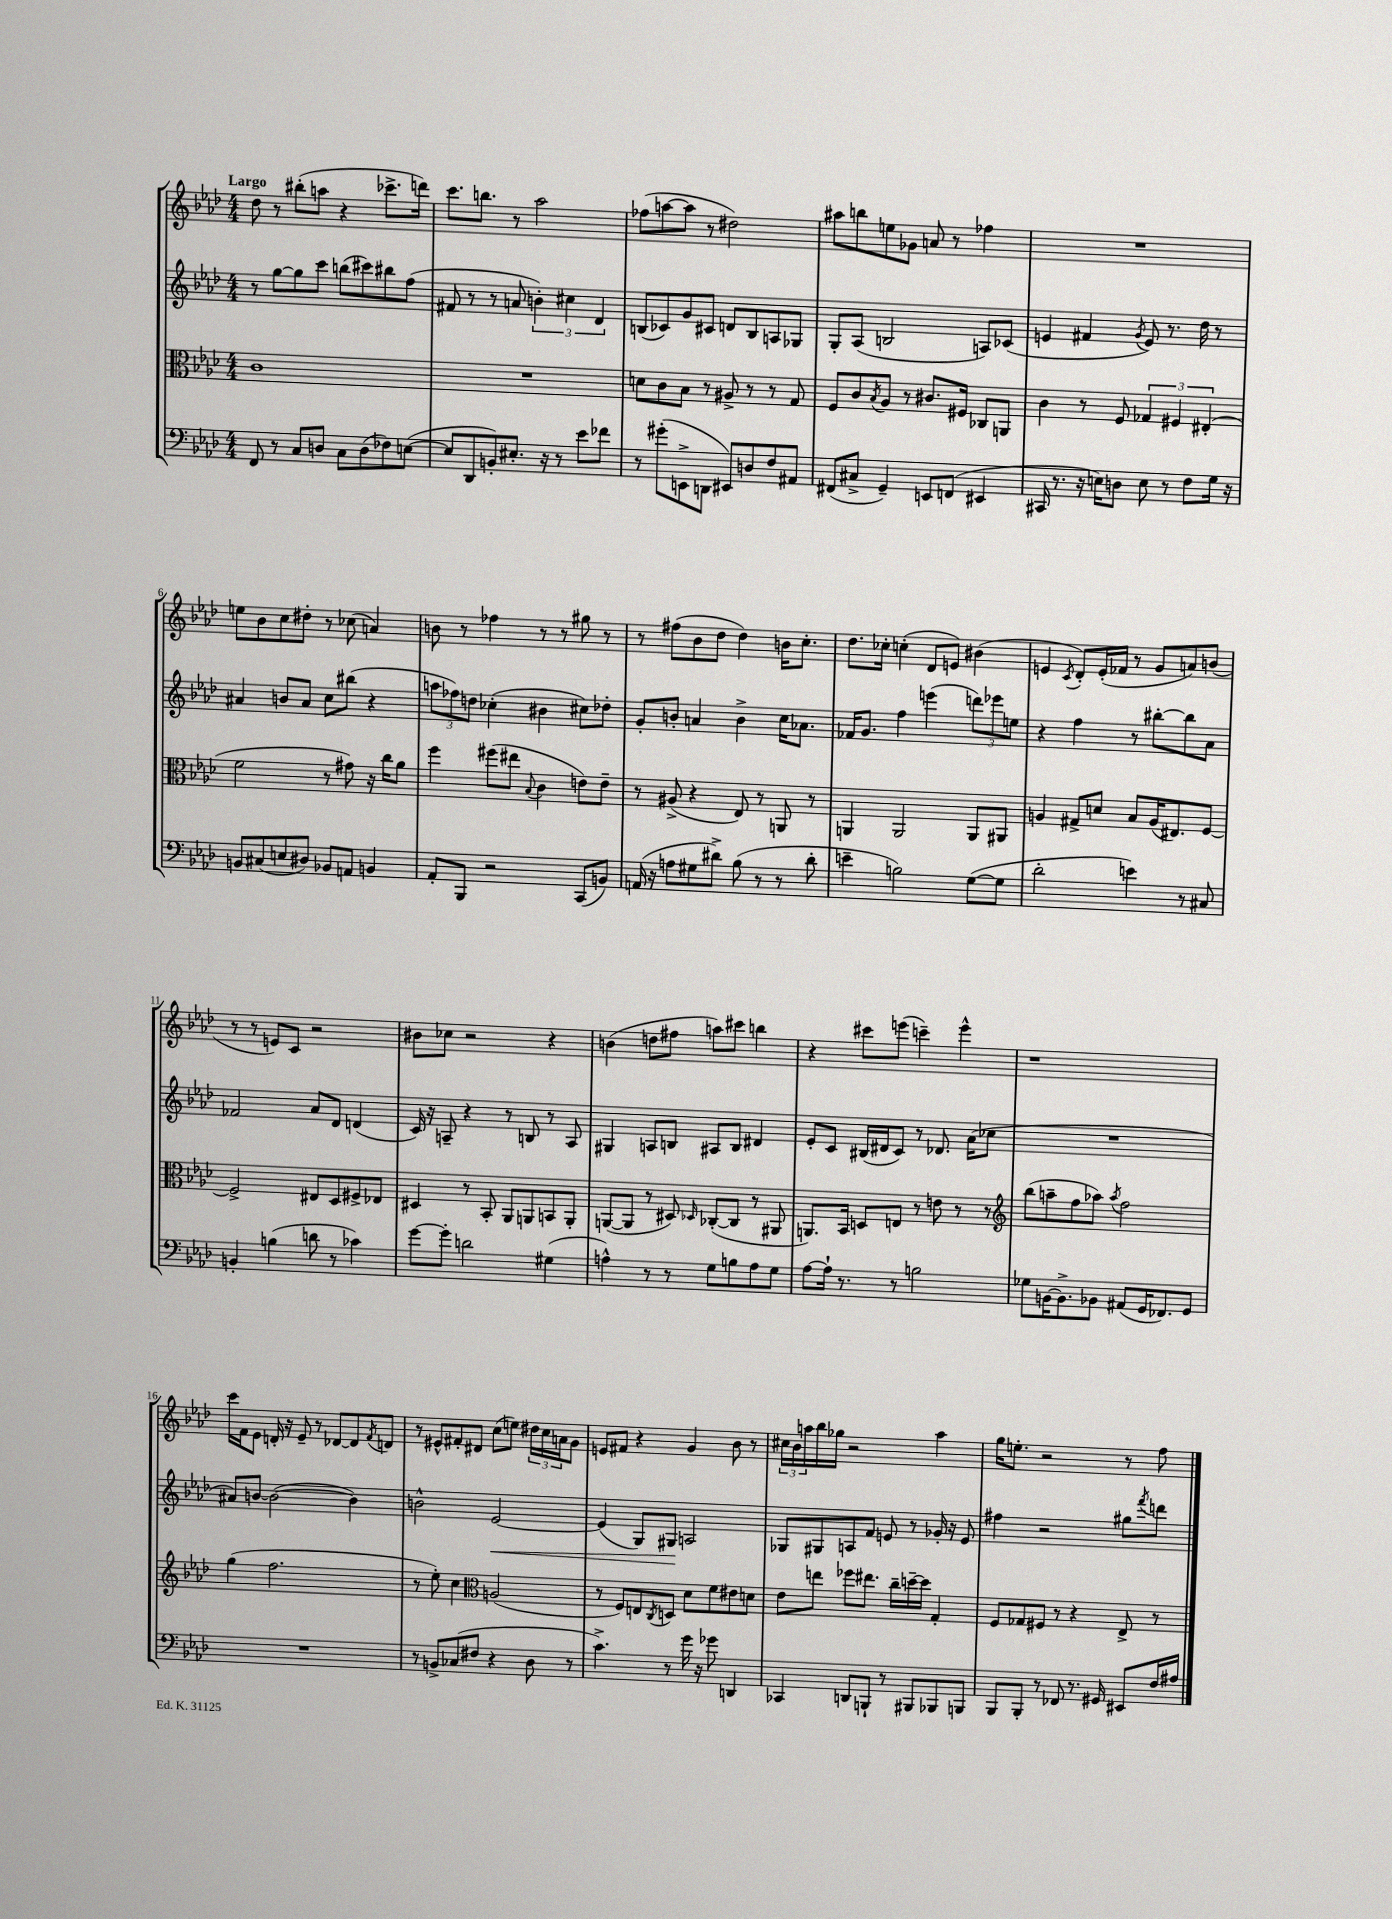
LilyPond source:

<<
\new StaffGroup <<
\new Staff = "s0" {
    \clef treble \key aes \major \numericTimeSignature \time 4/4 \tempo "Largo"
    des''8 r8 bis''8-.( a''8 r4 ces'''8.-> d'''16) |
    c'''8. b''8. r8 aes''2 |
    fes''8( a''8~ a''8 r8 dis''2) |
    ais''8 b''8 e''8 ges'8 a'8 r8 fes''4 |
    R1 |
    e''8 bes'8 c''8 dis''8-. r8 ces''8( a'4) |
    b'8 r8 fes''4 r8 r8 gis''8 r8 |
    r8 fis''8( bes'8 des''8 des''4) b'16 c''8.-. |
    des''8. ces''16-. c''4-.( des'8 e'8) bis'4( |
    e'4 \acciaccatura { c'8 } des'8-.) e'16-.( fes'16 r8 g'8 a'8) b'8( |
    r8 r8 e'8) c'8 r2 |
    bis'8 ces''8 r2 r4 |
    b'4( d''8 fis''8 a''8) cis'''8 b''4 |
    r4 cis'''8 e'''8( c'''4--) e'''4-^ |
    r1 |
    c'''16 f'16 ees'8 d'16-. r16 ees'8-- r8 des'8~ des'8 \acciaccatura { f'8 } d'8 |
    r8 eis'8-^ fis'8-. dis'8 c''8( e''8) \tuplet 3/2 { dis''16 c''16 a'16 } g'8 |
    e'8 fis'8 r4 g'4 bes'8 r8 |
    \tuplet 3/2 { cis''16 bes'16 a''16 } bes''16 ges''16 r2 a''4 |
    g''16 e''8.-. r2 r8 f''8 \bar "|." |
}
\new Staff = "s1" {
    \clef treble \key aes \major \numericTimeSignature \time 4/4
    r8 g''8~ g''8 c'''8 b''8( cis'''8) bis''8 f''8( |
    fis'8 r8 r8 a'8 \tuplet 3/2 { b'4-.) cis''4 des'4 } |
    b8( ces'8) g'8 cis'8 d'8 b8 a8 ges8 |
    g8-. aes8( b2 a8) ces'8( |
    e'4 fis'4 \acciaccatura { g'8 } e'8) r8. des''16 r8 |
    ais'4 b'8 ais'8 c''8 bis''8( r4 |
    \tuplet 3/2 { a''8 fes''8) d''8 } ces''4-.( bis'4 cis''8) des''8-. |
    g'8-. b'8-. a'4 b'4-> c''16 aes'8. |
    fes'16 g'8. f''4 e'''4( \tuplet 3/2 { d'''8) ees'''8 e''8 } |
    r4 f''4 r8 bis''8~-. bis''8 aes'8 |
    fes'2 aes'8 des'8 d'4( |
    c'16) r16 a8-- r4 r8 b8 r8 a8 |
    gis4 a8 b8 ais8 b8 dis'4 |
    ees'8-. c'8 bis16( dis'16 c'8) r8 des'8. aes'16( ces''8 |
    R1 |
    ais'8) b'8~ b'2~( b'4) |
    b'2-^ ees'2~\< |
    ees'4( g8) gis8\! a2 |
    ges8 gis8 a8 f'8 e'8 r8 ges'16-. r16 e'8 |
    fis''4 r2 gis''8 \acciaccatura { f'''8 } d'''8 \bar "|." |
}
\new Staff = "s2" {
    \clef alto \key aes \major \numericTimeSignature \time 4/4
    c'1 |
    R1 |
    d'8 c'8 bes8 r8 ais8-> r8 r8 g8 |
    f8 c'8 \acciaccatura { bes8 } aes8 r8 cis'8. fis16 ces8 a,8 |
    c'4 r8 f8 \tuplet 3/2 { ges4 fis4 eis4-.( } |
    f'2 r8 gis'8) r16 c''16 aes'8 |
    f''4 fis''8( eis''8 \appoggiatura { bes8 } c'4 e'8) e'8-- |
    r8 ais8->( r4 ees8) r8 a,8 r8 |
    a,4 a,2 a,8 ais,8 |
    a4 gis8-> d'8 bes8 a16( eis8.) f8~ |
    f2-> eis8 des8 fis8-> ees8 |
    dis4 r8 bes,8-. aes,8 a,8 b,8 a,8-. |
    a,8~( a,8 r8 dis8) \grace { des16 } ces8~-.( ces8 r8 ais,8 |
    a,8.) bes,16 d8 e8 r8 e'8 r8 r8 |
    \clef treble bes''8( a''8-- f''8 aes''8) \acciaccatura { aes''8 } f''2 |
    g''4( f''2. |
    r8 ees''8-.) c''4 \clef alto a2( |
    r8 f8) e8 \acciaccatura { c8 } d8 des'8 f'8 eis'8 d'8 |
    ees'8 e''8 fes''8 eis''8. c''16-- d''16~-- d''16 g4-. |
    f8 ges8 fis8 r8 r4 ees8-> r8 \bar "|." |
}
\new Staff = "s3" {
    \clef bass \key aes \major \numericTimeSignature \time 4/4
    f,8 r8 c8 d8 c8 d8( fes8) e8~( |
    e8 des,8 b,8-.) eis8.-. r16 r8 ees'8 fes'8 |
    r8 gis'8-.( e,8-> d,8 eis,8) d8 f8 ais,8 |
    fis,8( cis8-> g,4--) e,8 f,8( eis,4 |
    cis,16 r8. r16 e16) d8 e8 r8 f8 g16 r16 |
    b,8 cis8( e8 dis8) bes,8 a,8 b,4 |
    aes,8-. bes,,8 r2 c,8( b,8) |
    a,16( r16 a8 gis8 dis'8->) bes8( r8 r8 dis'8-. |
    e'4-- b2) g8~( g8 |
    des'2-. e'4) r8 cis8 |
    b,4-. b4( d'8 r8 ces'4) |
    g'8~ g'8-. d'2 gis4( |
    a4-^) r8 r8 g8 b8 a8 g8 |
    aes8~ aes16-! r8. r8 b2 |
    ges8 b,16~ b,8.-> bes,8 ais,8( g,16 fes,8.) g,8 |
    R1 |
    r8 b,8-> ces8( fis8 r4 des8 r8 |
    c'4.->) r8 g'16 r16 ges'8 d,4 |
    ces,4 d,8 b,,8-! r8 bis,,8 bes,,8 b,,8 |
    bes,,8 bes,,8-. r8 fes,8 r8. gis,16 eis,8 f16 ais16 \bar "|." |
}
>>
>>
